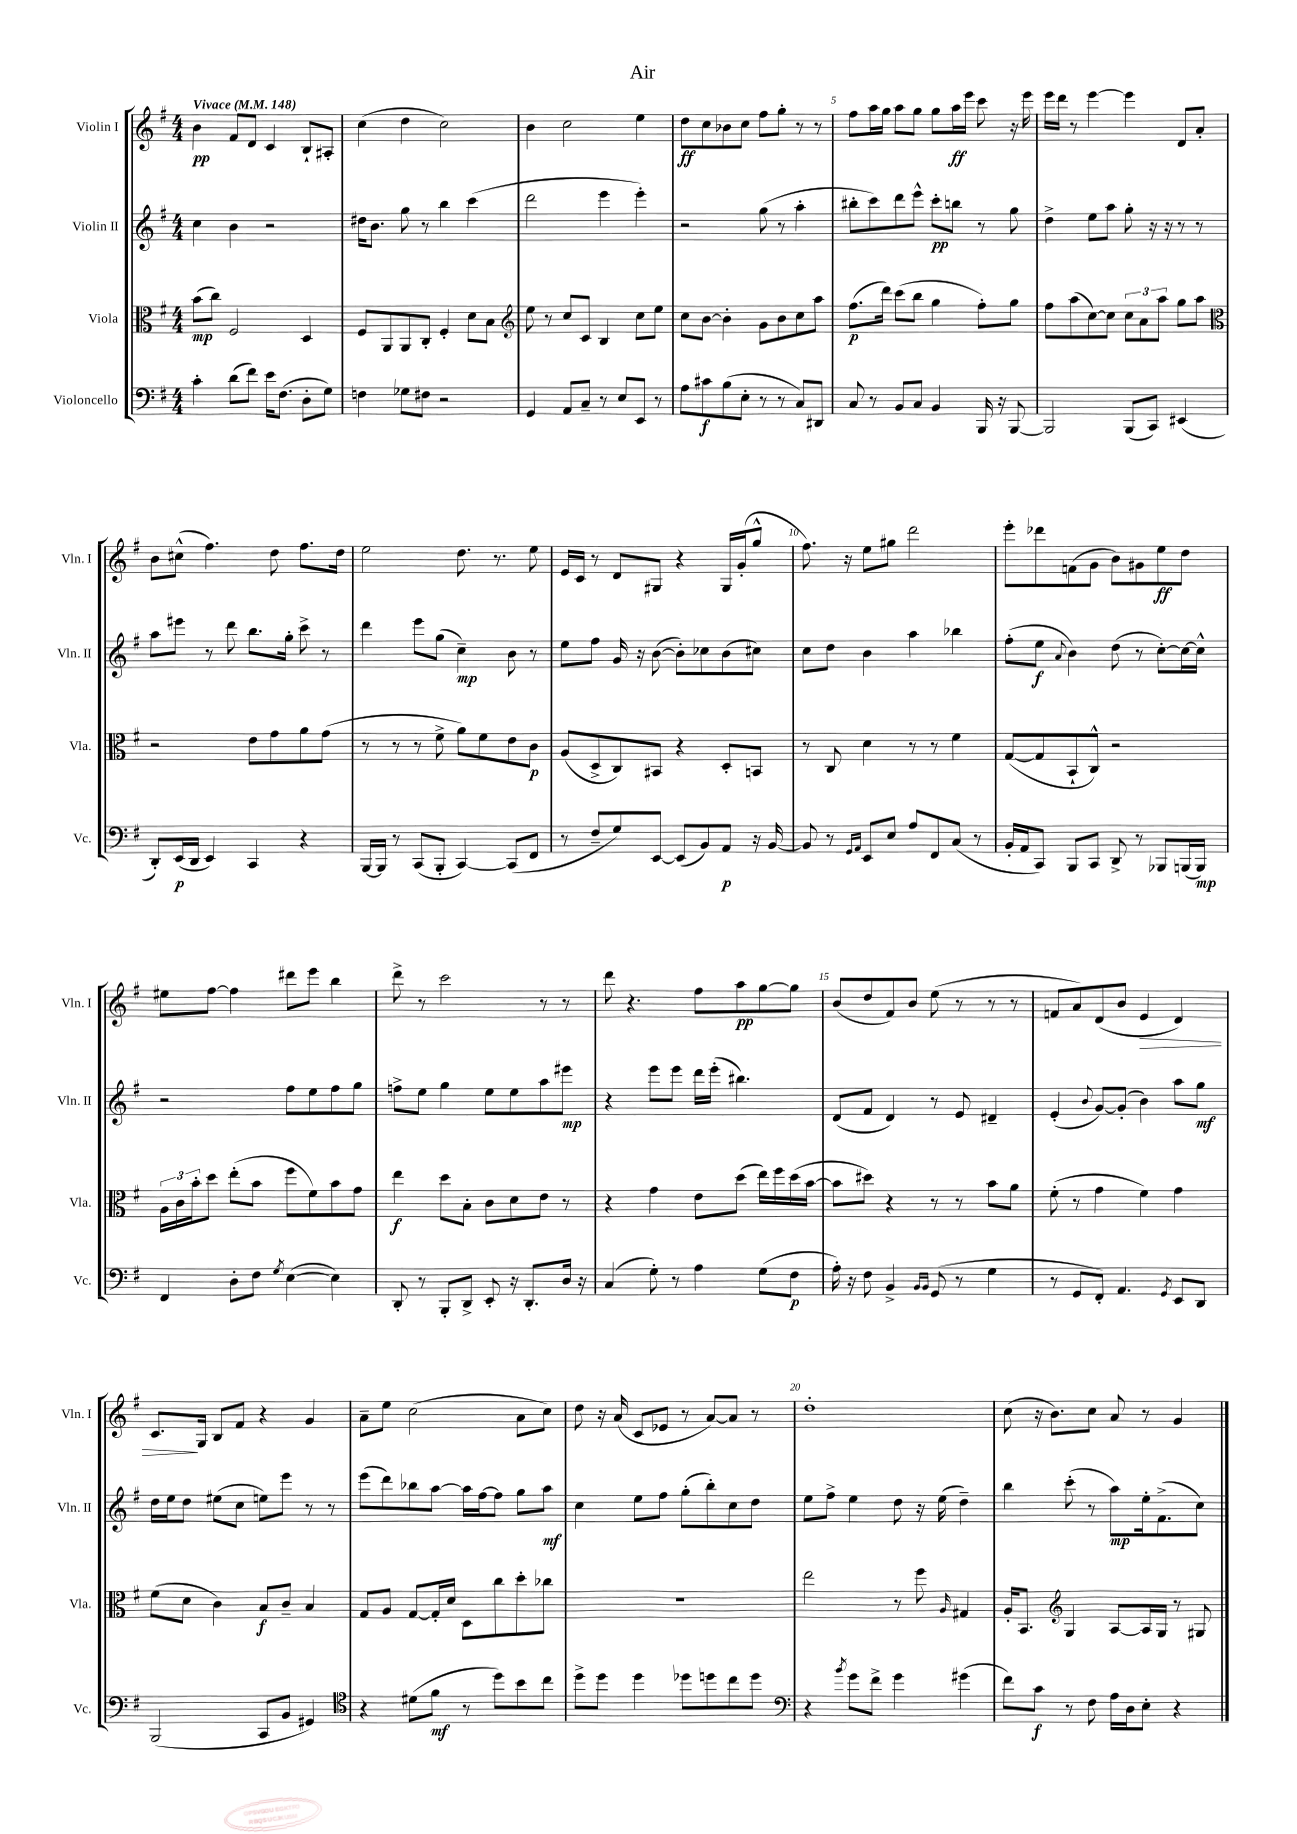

**kern	**dynam	**kern	**dynam	**kern	**dynam	**kern	**dynam
*part4	*part4	*part3	*part3	*part2	*part2	*part1	*part1
*staff4	*staff4	*staff3	*staff3	*staff2	*staff2	*staff1	*staff1
*I"Violoncello	*	*I"Viola	*	*I"Violin II	*	*I"Violin I	*
*I'Vc.	*	*I'Vla.	*	*I'Vln. II	*	*I'Vln. I	*
*clefF4	*	*clefC3	*	*clefG2	*	*clefG2	*
*k[f#]	*	*k[f#]	*	*k[f#]	*	*k[f#]	*
*M4/4	*	*M4/4	*	*M4/4	*	*M4/4	*
*MM148	*	*MM148	*	*MM148	*	*MM148	*
=1	=1	=1	=1	=1	=1	=1	=1
!	!	!	!	!	!	!LO:TX:a:B:t=Vivace	!
4c'\	.	(8b\L	mp	4cc\	.	4b\	pp
.	.	8cc\J)	.	.	.	.	.
(8d\L	.	2F#/	.	4b\	.	8f#/L	.
8f#\J)	.	.	.	.	.	8d/J	.
16e\KL	.	.	.	2r	.	4c/	.
(8.F#\J	.	.	.	.	.	.	.
8D'\L	.	4D/	.	.	.	8B`/L	.
8G\J)	.	.	.	.	.	8A#X'/J	.
=2	=2	=2	=2	=2	=2	=2	=2
4Fn\	.	8F#/L	.	16dd#X\KL	.	(4cc\	.
.	.	.	.	8.b\J	.	.	.
.	.	8AA/	.	.	.	.	.
8G-X\L	.	8AA/	.	8gg\	.	4dd\	.
8F#X\J	.	8C'/J	.	8r	.	.	.
2r	.	4F#'/	.	4bb\	.	2cc\)	.
.	.	8d\L	.	(4ccc\	.	.	.
.	.	8B\J	.	.	.	.	.
=3	=3	=3	=3	=3	=3	=3	=3
*	*	*clefG2	*	*	*	*	*
4GG/	.	8ee\	.	2ddd\	.	4b\	.
.	.	8r	.	.	.	.	.
8AA/L	.	8cc/L	.	.	.	2cc\	.
8C~/J	.	8c/J	.	.	.	.	.
8r	.	4B/	.	4eee\	.	.	.
8E/L	.	.	.	.	.	.	.
8EE/J	.	8cc\L	.	4eee'\)	.	4ee\	.
8r	.	8ee\J	.	.	.	.	.
=4	=4	=4	=4	=4	=4	=4	=4
8A\L	.	8cc\L	.	2r	.	8dd\L	ff
8c#X\	f	[8b\J	.	.	.	8cc\	.
(8B\	.	4b'\]	.	.	.	8b-X\	.
8E'\J	.	.	.	.	.	8cc\J	.
8r	.	8g\L	.	(8gg\	.	8ff#\L	.
8r	.	8b\	.	8r	.	8gg'\J	.
8C/L)	.	8cc\	.	4aa'\	.	8r	.
8DD#X/J	.	8aa\J	.	.	.	8r	.
=5	=5	=5	=5	=5	=5	=5	=5
8C/	.	(8.ff#\L	p	8bb#X'\L	.	8ff#\L	.
8r	.	.	.	8ccc\)	.	16aa\L	.
.	.	16ddd\Jk)	.	.	.	16gg\JJ	.
8BB/L	.	(8ccc\L	.	8ddd\	.	8aa\L	.
8C/J	.	8bb\J	.	8eee^^\J	.	8gg\J	.
4BB/	.	4gg\	.	8ccc'\L	pp	8gg\L	.
.	.	.	.	8bbn\J	.	16aa\L	ff
.	.	.	.	.	.	16eee\JJ	.
16BBB/	.	8ff#'\L)	.	8r	.	8ccc\	.
16r	.	.	.	.	.	.	.
[8BBB/	.	8gg\J	.	8gg\	.	16r	.
.	.	.	.	.	.	16eee\	.
=6	=6	=6	=6	=6	=6	=6	=6
2BBB/]	.	8ff#\L	.	4dd^\	.	16eee\LL	.
.	.	.	.	.	.	16ddd\JJ	.
.	.	(8aa\	.	.	.	8r	.
.	.	[8cc\)	.	8ee\L	.	[4eee\	.
.	.	8cc\J]	.	8aa\J	.	.	.
(8BBB/L	.	12cc\L	.	8gg'\	.	4eee\]	.
.	.	12a\	.	.	.	.	.
8CC/J)	.	.	.	16r	.	.	.
.	.	12aa\J	.	.	.	.	.
.	.	.	.	16r	.	.	.
(4EE#X/	.	8gg\L	.	8r	.	8d/L	.
.	.	8aa\J	.	8r	.	8a'/J	.
!!LO:LB:g=z
=7	=7	=7	=7	=7	=7	=7	=7
*	*	*clefC3	*	*	*	*	*
8DD'/L)	.	2r	.	8aa\L	.	8b\L	.
(16EE/L	p	.	.	8eee#X\J	.	(8cc#X^^\J	.
16DD/JJ	.	.	.	.	.	.	.
4EE/)	.	.	.	8r	.	4.ff#\)	.
.	.	.	.	8ddd\	.	.	.
4CC/	.	8e\L	.	8.bb\L	.	.	.
.	.	8g\	.	.	.	8dd\	.
.	.	.	.	16gg'\Jk	.	.	.
4r	.	8a\	.	8ccc^\	.	8.ff#\L	.
.	.	(8g\J	.	8r	.	.	.
.	.	.	.	.	.	16dd\Jk	.
=8	=8	=8	=8	=8	=8	=8	=8
[16BBB/LL	.	8r	.	4ddd\	.	2ee\	.
16BBB/JJ]	.	.	.	.	.	.	.
8r	.	8r	.	.	.	.	.
(8CC/L	.	8r	.	8eee\L	.	.	.
8BBB'/J	.	8f#^\	.	(8gg\J	.	.	.
[4CC/)	.	8a\L)	.	4cc~\)	mp	8.dd\	.
.	.	8f#\	.	.	.	.	.
.	.	.	.	.	.	8.r	.
(8CC/L]	.	8e\	.	8b\	.	.	.
8FF#/J	.	8c\J	p	8r	.	8ee\	.
=9	=9	=9	=9	=9	=9	=9	=9
8r	.	(8A/L	.	8ee\L	.	16e/LL	.
.	.	.	.	.	.	16c/JJ	.
8F#~/L	.	8D^/	.	8ff#\J	.	8r	.
8G/)	.	8C/)	.	16g/	.	8d/L	.
.	.	.	.	16r	.	.	.
[8EE/J	.	8BB#X/J	.	([8b\	.	8G#X/J	.
(8EE/L]	.	4r	.	8b'\L])	.	4r	.
8BB/)	.	.	.	8cc-X\	.	.	.
8AA/J	p	8D'/L	.	(8b\	.	16G#/LL	.
.	.	.	.	.	.	(16g'/J	.
16r	.	8BBn/J	.	8cc#X\J)	.	8gg^^/J	.
[16BB/	.	.	.	.	.	.	.
=10	=10	=10	=10	=10	=10	=10	=10
8BB/]	.	8r	.	8cc\L	.	8.ff#\)	.
8r	.	8C/	.	8dd\J	.	.	.
.	.	.	.	.	.	16r	.
16qqGG/LL	.	.	.	.	.	.	.
16qqAA/JJ	.	.	.	.	.	.	.
8EE/L	.	4d\	.	4b\	.	8ee\L	.
8E/J	.	.	.	.	.	8gg#X\J	.
8A/L	.	8r	.	4aa\	.	2ddd\	.
8FF#/	.	8r	.	.	.	.	.
(8C/J	.	4f#\	.	4bb-X\	.	.	.
8r	.	.	.	.	.	.	.
=11	=11	=11	=11	=11	=11	=11	=11
16BB'/LL	.	([8G/L	.	(8ff#'\L	.	8eee'\L	.
16AA/J	.	.	.	.	.	.	.
8CC/J)	.	8G/]	.	8ee\J	f	8ddd-X\	.
.	.	.	.	8qqa/	.	.	.
8BBB/L	.	8BB`/	.	4b\)	.	(8fn\	.
8CC/J	.	8C^^/J)	.	.	.	8g\J	.
8DD^/	.	2r	.	(8dd\	.	8b\L)	.
8r	.	.	.	8r	.	8g#X\	.
8BBB-X/L	.	.	.	[8cc'\L)	.	8ee\	ff
(16BBBn/L	.	.	.	16cc\L_	.	8dd\J	.
16BBB/JJ)	mp	.	.	16cc^^\JJ]	.	.	.
!!LO:LB:g=z
=12	=12	=12	=12	=12	=12	=12	=12
4FF#/	.	24A\LL	.	2r	.	8ee#X\L	.
.	.	24c\	.	.	.	.	.
.	.	24b'\J	.	.	.	.	.
.	.	8dd\J	.	.	.	[8ff#\J	.
8D'\L	.	(8ee'\L	.	.	.	4ff#\]	.
8F#\J	.	8b\J	.	.	.	.	.
8qG/	.	.	.	.	.	.	.
([4E\	.	8ff#\L	.	8ff#\L	.	8ddd#X\L	.
.	.	8f#\)	.	8ee\	.	8eee\J	.
4E\])	.	8b\	.	8ff#\	.	4bb\	.
.	.	8g\J	.	8gg\J	.	.	.
=13	=13	=13	=13	=13	=13	=13	=13
8DD'/	.	4ee\	f	8ffn^\L	.	8ddd^\	.
8r	.	.	.	8ee\J	.	8r	.
8BBB'/L	.	8dd\L	.	4gg\	.	2ccc\	.
8DD^/J	.	8B'\J	.	.	.	.	.
8EE'/	.	8c\L	.	8ee\L	.	.	.
16r	.	8d\	.	8ee\	.	.	.
8.DD'/L	.	.	.	.	.	.	.
.	.	8e\J	.	8aa\	.	8r	.
16D/Jk	.	8r	.	8eee#X\J	mp	8r	.
16r	.	.	.	.	.	.	.
=14	=14	=14	=14	=14	=14	=14	=14
(4C/	.	4r	.	4r	.	8ddd\	.
.	.	.	.	.	.	4.r	.
8G'\)	.	4g\	.	8eee\L	.	.	.
8r	.	.	.	8eee\J	.	.	.
4A\	.	8e\L	.	16ddd\LL	.	8ff#\L	.
.	.	.	.	(16eee'\JJ	.	.	.
.	.	(8dd\J	.	4.bb#X\)	.	8aa\	pp
(8G\L	.	16ee\LL)	.	.	.	[8gg\	.
.	.	16ff#\	.	.	.	.	.
8F#\J	p	(16dd\	.	.	.	8gg\J]	.
.	.	[16b\JJ	.	.	.	.	.
=15	=15	=15	=15	=15	=15	=15	=15
16A'\)	.	8b\L]	.	(8d/L	.	(8b/L	.
16r	.	.	.	.	.	.	.
8F#\	.	8dd#X\J)	.	8f#/J	.	8dd/	.
4BB^/	.	4r	.	4d/)	.	8f#/)	.
.	.	.	.	.	.	8b/J	.
16qqBB/LL	.	.	.	.	.	.	.
16qqBB/JJ	.	.	.	.	.	.	.
(8GG/	.	8r	.	8r	.	(8ee\	.
8r	.	8r	.	8e/	.	8r	.
4G\	.	8b\L	.	4d#X~/	.	8r	.
.	.	8a\J	.	.	.	8r	.
=16	=16	=16	=16	=16	=16	=16	=16
8r	.	(8f#'\	.	(4e'/	.	8fn/L	.
8GG/L	.	8r	.	.	.	8a/)	.
.	.	.	.	8qqb/	.	.	.
8FF#'/J)	.	4g\	.	[8g/L)	.	(8d/	.
4.AA/	.	.	.	(8g'/J]	.	8b/J	.
!	!	!	!	!	!	!	!LO:HP:b
.	.	4f#\)	.	4b\)	.	4e/	>
8qGG/	.	.	.	.	.	.	.
8EE/L	.	4g\	.	8aa\L	.	4d/)	.
8DD/J	.	.	.	8gg\J	mf	.	.
!!LO:LB:g=z
=17	=17	=17	=17	=17	=17	=17	=17
(2BBB/	.	(8f#\L	.	16dd\LL	.	8.c/L	.
.	.	.	.	16ee\J	.	.	.
.	.	8d\J	.	8dd\J	.	.	.
.	.	.	.	.	.	16G/Jk	]
.	.	4c\)	.	(8ee#X\L	.	8B/L	.
.	.	.	.	8cc\J	.	8f#/J	.
8CC/L	.	8B/L	f	8een\L)	.	4r	.
8BB/J	.	8c~/J	.	8eee\J	.	.	.
4GG#X/)	.	4B/	.	8r	.	4g/	.
.	.	.	.	8r	.	.	.
=18	=18	=18	=18	=18	=18	=18	=18
*clefC4	*	*	*	*	*	*	*
4r	.	8G/L	.	(8eee\L	.	8a~\L	.
.	.	8A/J	.	8ddd\)	.	8ee\J	.
(8d#X\L	.	[8G/L	.	8bb-X\	.	(2cc\	.
8f#\J	mf	16G'/L]	.	[8aa\J	.	.	.
.	.	16d/JJ	.	.	.	.	.
8r	.	8D\L	.	16aa\LL]	.	.	.
.	.	.	.	[16ff#\J	.	.	.
8dd\L)	.	8cc\	.	8ff#\J]	.	.	.
8b\	.	8dd'\	.	8gg\L	.	8a\L	.
8cc\J	.	8cc-X\J	.	8aa\J	mf	8cc\J)	.
=19	=19	=19	=19	=19	=19	=19	=19
8dd^\L	.	1r	.	4cc\	.	8dd\	.
8dd\J	.	.	.	.	.	16r	.
.	.	.	.	.	.	(16a/	.
4dd\	.	.	.	8ee\L	.	8c/L	.
.	.	.	.	8ff#\J	.	8e-X/J	.
8dd-X\L	.	.	.	(8gg'\L	.	8r	.
8ddn\	.	.	.	8bb'\)	.	[8a/L)	.
8cc\	.	.	.	8cc\	.	8a/J]	.
8dd\J	.	.	.	8dd\J	.	8r	.
=20	=20	=20	=20	=20	=20	=20	=20
*clefF4	*	*	*	*	*	*	*
4r	.	2ee\	.	8ee\L	.	1dd'	.
.	.	.	.	8ff#^\J	.	.	.
8qb/	.	.	.	.	.	.	.
8g\L	.	.	.	4ee\	.	.	.
8f#^\J	.	.	.	.	.	.	.
4g\	.	8r	.	8dd\	.	.	.
.	.	8ff#\	.	16r	.	.	.
.	.	.	.	(16ee\	.	.	.
.	.	16qqA/	.	.	.	.	.
(4g#X\	.	4G#X/	.	4dd~\)	.	.	.
=21	=21	=21	=21	=21	=21	=21	=21
8f#\L)	.	16A'/KL	.	4bb\	.	(8cc\	.
.	.	8.BB/J	.	.	.	.	.
8c\J	f	.	.	.	.	16r	.
.	.	.	.	.	.	8.b\L)	.
*	*	*clefG2	*	*	*	*	*
8r	.	4G/	.	(8ccc'\	.	.	.
8F#\	.	.	.	8r	.	8cc\J	.
16A\LL	.	[8A/L	.	8aa\L)	mp	8a/	.
16D\J	.	.	.	.	.	.	.
8E'\J	.	16A/L]	.	16ee'\k	.	8r	.
.	.	16G/JJ	.	(8.f#^\	.	.	.
4r	.	8r	.	.	.	4g/	.
.	.	8G#X/	.	8cc\J)	.	.	.
==	==	==	==	==	==	==	==
*-	*-	*-	*-	*-	*-	*-	*-
